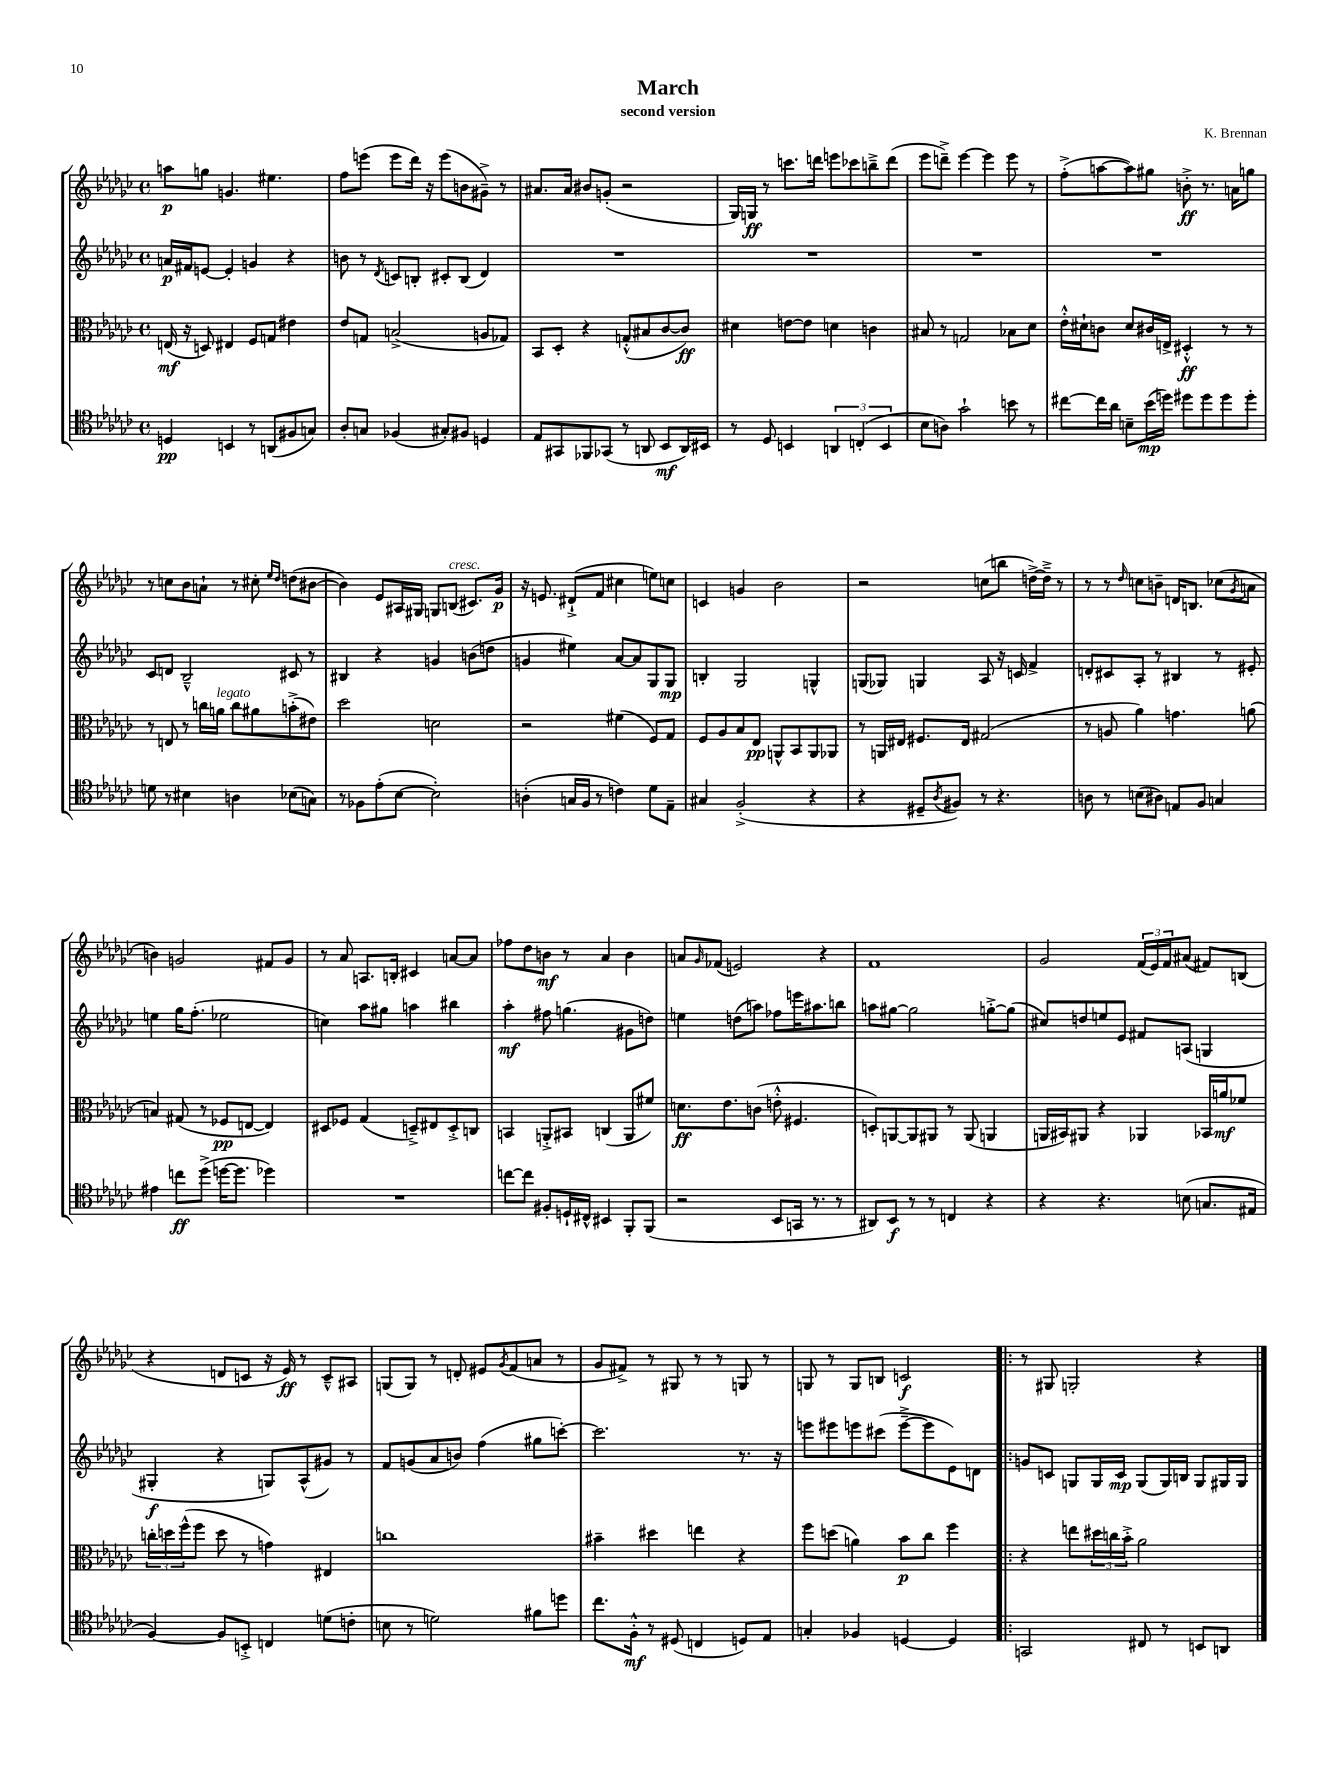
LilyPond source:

\header { title = "March" composer = "K. Brennan" subtitle = "second version" }
<<
\new StaffGroup <<
\new Staff = "s0" {
    \clef treble \key ges \major \defaultTimeSignature \time 4/4
    a''8\p g''8 g'4. eis''4. |
    f''8 e'''8( e'''8 des'''16) r16 e'''8( b'8 gis'8--->) r8 |
    ais'8. ais'16 bis'8 g'8-.( r2 |
    ges16) g16\ff r8 c'''8. d'''16 e'''8 ces'''8 b''8---> d'''8( |
    ees'''8 d'''8--->) ees'''4~ ees'''4 ees'''8 r8 |
    f''8-.->( a''8~ a''8) gis''8 b'8-.->\ff r8. a'16 g''8 |
    r8 c''8 bes'8 a'8-! r8 cis''8-. \grace { ees''16 des''16 } d''8( bis'8~ |
    bis'4) ees'8 ais16 gis16 g8 b8^\markup { \italic "cresc." }( cis'8.) ges'16\p |
    r16 e'8. dis'8-!->( f'8 cis''4 e''8) c''8 |
    c'4 g'4 bes'2 |
    r2 c''8( b''8 d''16~->) d''16---> r8 |
    r8 r8 \grace { des''16 } c''8 b'8-- d'16 b8. ces''8( \acciaccatura { ges'8 } a'8 |
    b'4) g'2 fis'8 g'8 |
    r8 aes'8 a8. b16-. cis'4 a'8~ a'8 |
    fes''8 des''8 b'8\mf r8 aes'4 b'4 |
    a'8 \grace { ges'16 } fes'8( e'2) r4 |
    f'1 |
    ges'2 \tuplet 3/2 { f'16( ees'16) f'16 } ais'8( fis'8) b8( |
    r4 d'8 c'8 r16 ees'16\ff) r8 c'8---^ ais8 |
    g8( g8) r8 d'8-. eis'8 \acciaccatura { ges'8 } f'8( a'8 r8 |
    ges'8 fis'8->) r8 gis8 r8 r8 g8 r8 |
    g8 r8 g8 b8 c'2\f |
    \bar ".|:" r8 gis8 g2-. r4 \bar "|." |
}
\new Staff = "s1" {
    \clef treble \key ges \major \defaultTimeSignature \time 4/4
    a'16\p fis'16 e'8~ e'4-. g'4 r4 |
    b'8 r8 \acciaccatura { des'8 } c'8 b8-. cis'8-. b8( des'4) |
    R1 |
    R1 |
    R1 |
    R1 |
    ces'8 d'8 bes2---^ cis'8 r8 |
    bis4 r4 g'4 b'8( d''8 |
    g'4 eis''4) aes'8~ aes'8 ges8 ges8\mp |
    b4-. ges2 g4-^ |
    g8( ges8) g4 aes8 r16 c'16 f'4-> |
    d'8-. cis'8 aes8-. r8 bis4 r8 eis'8-. |
    e''4 ges''16 f''8.-.( ees''2 |
    c''4) aes''8 gis''8 a''4 bis''4 |
    aes''4-.\mf fis''8 g''4.( gis'8 d''8) |
    e''4 d''8( a''8) fes''8 e'''16 ais''8. b''8 |
    a''8 gis''8~ gis''2 g''8~-.-> g''8( |
    cis''8) d''8 e''8 ees'8 fis'8 a8( g4 |
    gis4-.\f r4 g8) aes8-^( gis'8) r8 |
    f'8 g'8( aes'8 b'8) f''4( gis''8 c'''8~-.) |
    c'''2. r8. r16 |
    e'''8 eis'''8 e'''8 cis'''8( e'''8~---> e'''8 ees'8) d'8 |
    \bar ".|:" g'8 c'8 g8 g16 c'16\mp g8( g16) b16 g8 gis16 gis16 \bar "|." |
}
\new Staff = "s2" {
    \clef alto \key ges \major \defaultTimeSignature \time 4/4
    e16\mf( r16 d8) eis4 f8 g8 eis'4 |
    ees'8 g8 b2->( a8 ges8) |
    bes,8 des8-. r4 g8-.-^( bis8 ces'8~ ces'8\ff) |
    dis'4 e'8~ e'8 d'4 c'4 |
    bis8 r8 g2 bes8 des'8 |
    ees'16-.-^ dis'16-! c'8 dis'8 cis'16 e16-> dis4-.-^\ff r8 r8 |
    r8 e8 r8 c''16 a'16^\markup { \italic "legato" } c''8 ais'8 b'8-.->( eis'8) |
    des''2 d'2 |
    r2 fis'4( f8) ges8 |
    f8 aes8 bes8 ees8\pp a,8-^ bes,8 a,8 aes,8 |
    r8 a,16 eis16 fis8. eis16 gis2( |
    r8 a8 aes'4) g'4. a'8( |
    b4) gis8( r8 fes8\pp e8~ e4) |
    dis8 fes8 ges4( d8--->) eis8 d8-.-> c8 |
    b,4 a,8-.-> bis,8 c4( a,8 fis'8) |
    d'8.\ff ees'8. c'8( e'8-.-^ fis4. |
    d8-.) a,8~ a,8 ais,8 r8 ais,8( a,4 |
    a,16 bis,16) ais,8 r4 aes,4 bes,16 a'16\mf fes'8 |
    \tuplet 3/2 { c''16-. d''16 f''16-^( } f''8 d''8 r8 g'4) eis4 |
    c''1 |
    bis'4-- dis''4 e''4 r4 |
    f''8 d''8( a'4) bes'8\p ces''8 f''4 |
    \bar ".|:" r4 e''8 \tuplet 3/2 { dis''16 c''16 bes'16-.-> } aes'2 \bar "|." |
}
\new Staff = "s3" {
    \clef tenor \key ges \major \defaultTimeSignature \time 4/4
    d4\pp b,4 r8 a,8( fis8 g8) |
    aes8-. g8 fes4( gis8-.) fis8 d4 |
    ees8 gis,8 fes,8 ges,8( r8 a,8 bes,8\mf a,16) bis,16 |
    r8 des8 b,4 \tuplet 3/2 { a,4 c4-.( b,4 } |
    bes8 a8) ges'2-! b'8 r8 |
    cis''8~ cis''16 aes'16 b8-- bes'16\mp( d''16) dis''8 dis''8 dis''8 dis''8-. |
    d'8 r8 bis4 a4 bes8( g8) |
    r8 fes8 ees'8-.( bes8~ bes2-.) |
    a4-.( g16 f16 r8 c'4) des'8 ees8-- |
    gis4 f2-.->( r4 |
    r4 dis8-- \acciaccatura { aes8 } fis8) r8 r4. |
    a8 r8 b8( ais8) e8 f8 g4 |
    eis'4 c''8\ff des''8->( d''16~ d''8. des''4) |
    R1 |
    c''8~ c''8 fis8-. d16-! cis16-^ bis,4 f,8-. f,8( |
    r2 bes,8 g,16 r8. r8 |
    ais,8) bes,8\f r8 r8 c4 r4 |
    r4 r4. b8( g8. eis16 |
    f4~) f8 b,8-.-> c4 d'8( c'8-. |
    b8 r8 d'2) fis'8 d''8 |
    ces''8. f16-.-^\mf r8 dis8( c4 d8) ees8 |
    g4-. fes4 d4~ d4 |
    \bar ".|:" g,2 cis8 r8 b,8 a,8 \bar "|." |
}
>>
>>
\layout { \context { \Score \remove "Bar_number_engraver" } }
